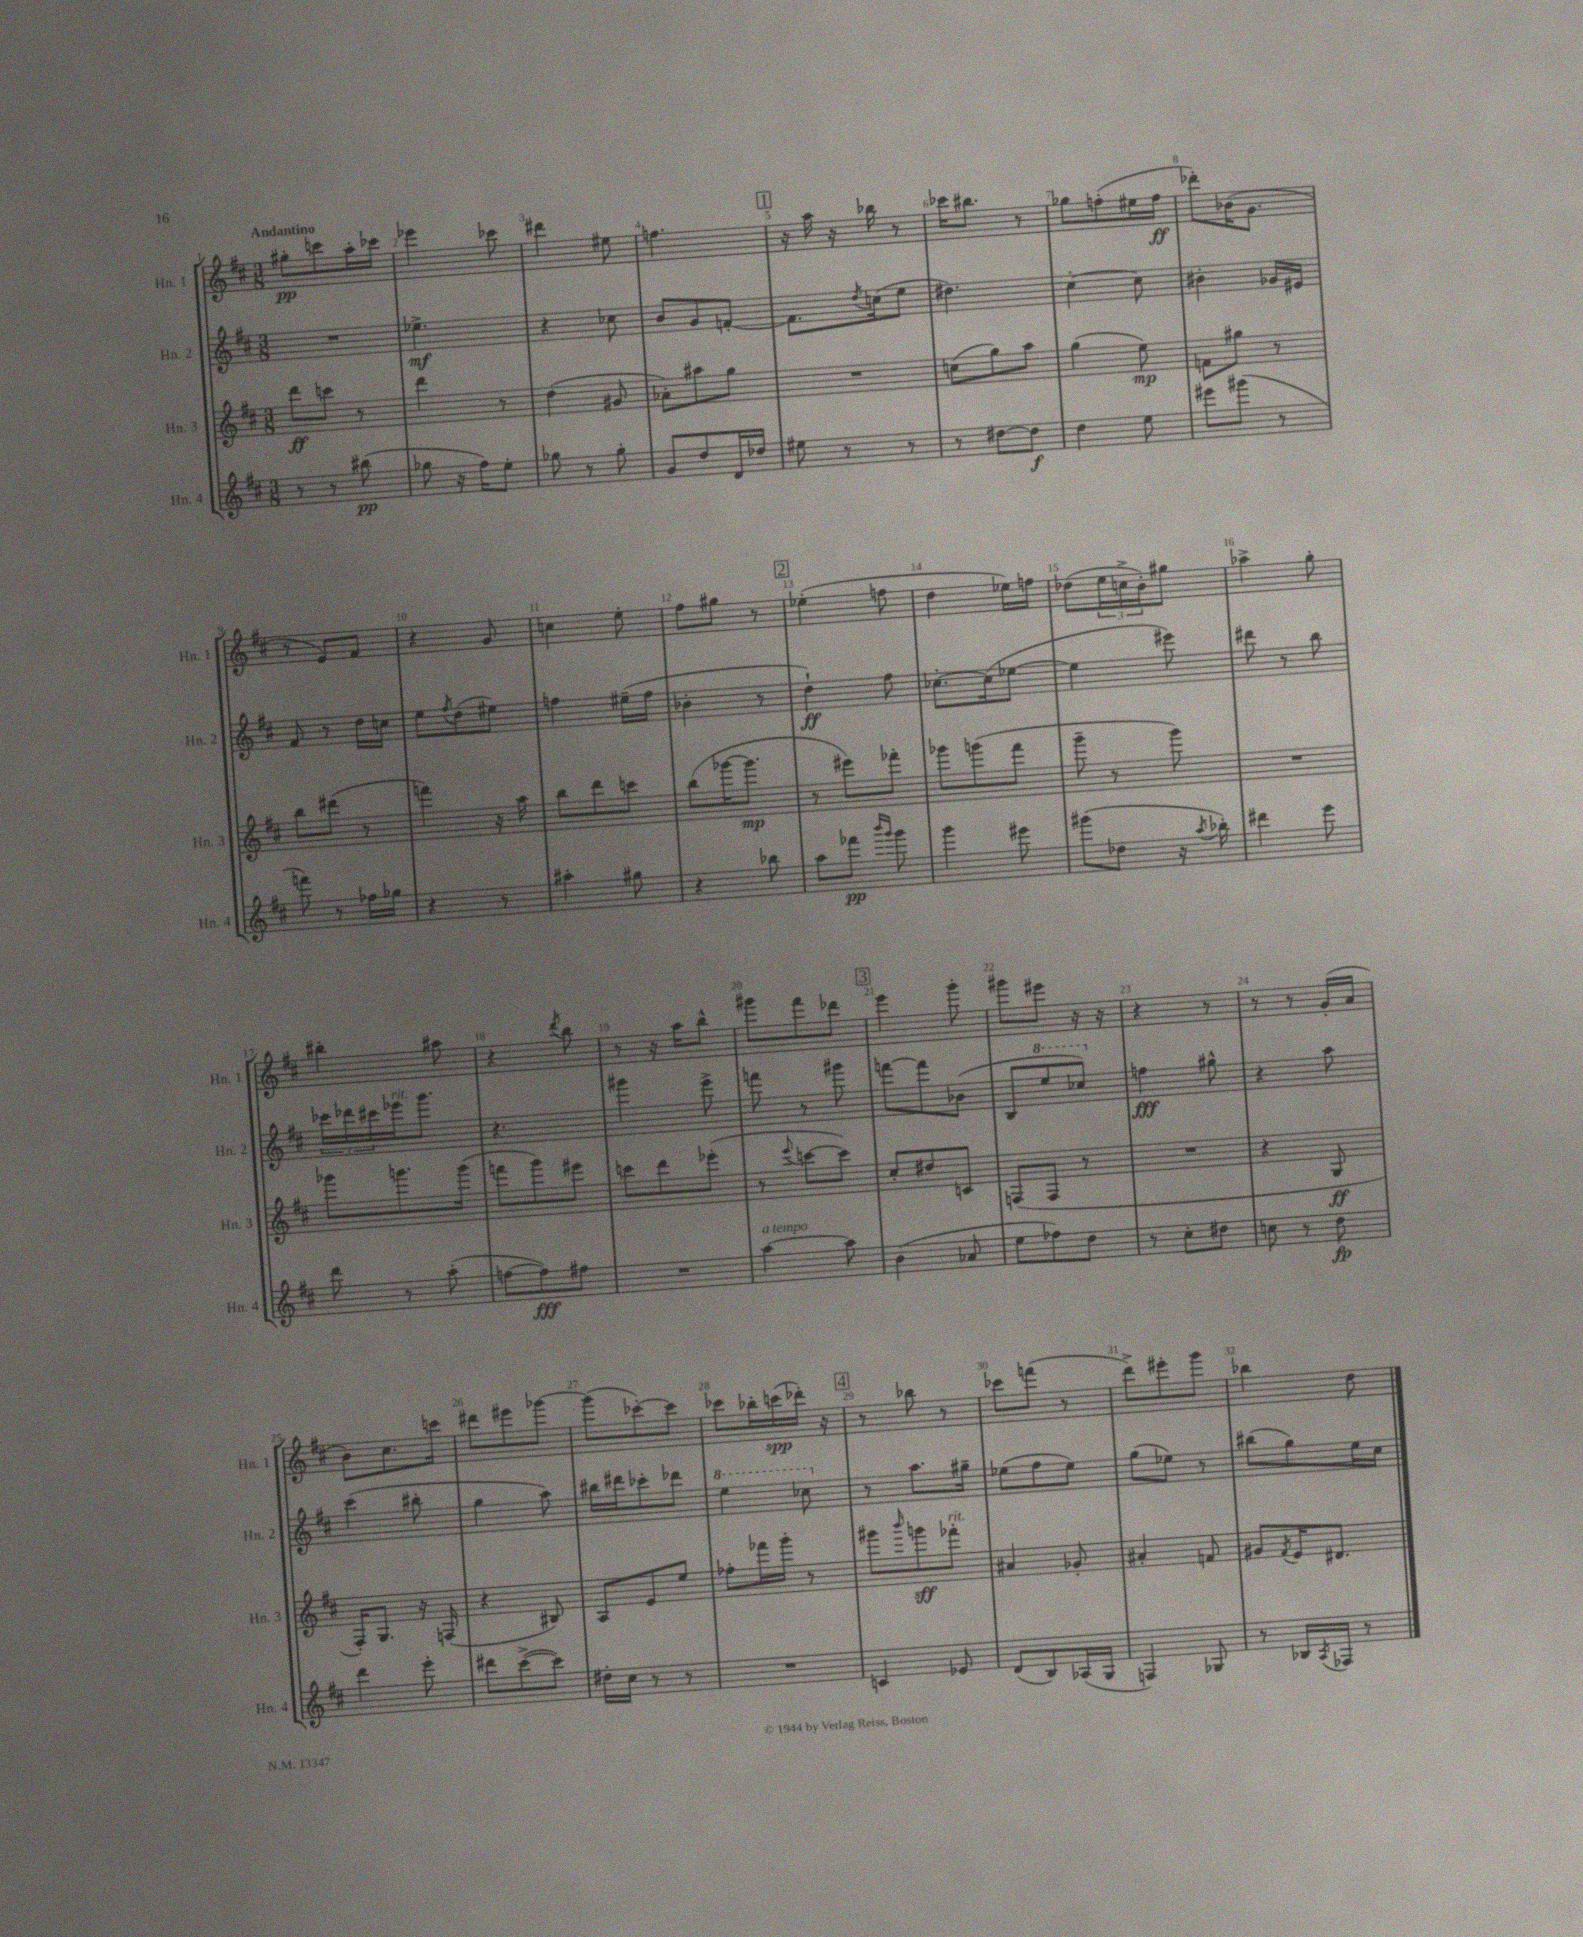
<<
\new StaffGroup <<
\new Staff = "s0" \with { instrumentName = "Hn. 1" shortInstrumentName = "Hn. 1" } {
    \clef treble \key d \major \numericTimeSignature \time 3/8 \tempo "Andantino"
    gis''8-.\pp c'''8 a''16-. ces'''16 |
    ees'''4 ces'''8 |
    dis'''4 eis''8 |
    f''4. |
    \mark \markup { \box "1" } r16 a''16 r16 bes''16 r8 |
    ces'''16 bis''8. r8 |
    ges''8 f''8-.( eis''16 f''16\ff |
    des'''8-.) bes'16( g'8. |
    r8 e'8) fis'8 |
    r4 g'8 |
    c''4 e''8-. |
    fis''8 gis''8 r8 |
    \mark \markup { \box "2" } ees''4-.( f''8 |
    d''4 ees''16) f''16 |
    des''8( \tuplet 3/2 { e''16 c''16-> b'16-.) } gis''8 |
    aes''4-> g''8-. |
    bis''4-. ais''8 |
    r4 \acciaccatura { d'''8 } b''8 |
    r8 r16 a''16 b''8-^ |
    gis'''8 fis'''8 des'''8 |
    \mark \markup { \box "3" } e'''4 g'''8-. |
    gis'''8 eis'''8 r16 r16 |
    r4 r8 |
    r8 r8 g'16-.( a'16 |
    b'8) cis''8. c'''16 |
    dis'''8 eis'''8 ges'''8~ |
    ges'''8( ces'''8~-.) ces'''8 |
    ces'''8 bes''16-. c'''16\spp( des'''16-.) r16 |
    \mark \markup { \box "4" } r8 bes''8 r8 |
    ces'''8 f'''8( r8 |
    d'''8->) eis'''8-. g'''8 |
    bes''4 d''8 \bar "|." |
}
\new Staff = "s1" \with { instrumentName = "Hn. 2" shortInstrumentName = "Hn. 2" } {
    \clef treble \key d \major \numericTimeSignature \time 3/8
    R4. |
    ees''4.->\mf |
    r4 ces''8 |
    b'8 g'8 f'8~-. |
    \mark \markup { \box "1" } f'8. \acciaccatura { d''8 } c''16( e''8 |
    dis''4.) |
    cis''4~-. cis''8 |
    bis'4-. ges'16 eis'16 |
    fis'8 r8 d''16 c''16 |
    e''8 \acciaccatura { fis''8 } d''8( eis''8) |
    f''4 eis''16--( f''16 |
    bes'4-. r8 |
    \mark \markup { \box "2" } d''4-!\ff) fis''8 |
    ces''8.~-. ces''16( ees''8~ |
    ees''4 eis'''8) |
    dis'''8 r8 b''8 |
    \tuplet 3/2 { ces'''16 des'''16 cis'''16 } ees'''16^\markup { \italic "rit." } g'''8. |
    r4. |
    gis'''4 e'''8-> |
    f'''8 r8 gis'''8 |
    \mark \markup { \box "3" } f'''8~ f'''8 bes'8( |
    b8 \ottava #1 e'''8 ces'''8) \ottava #0 |
    f''4\fff gis''8-^ |
    r4 a''8 |
    cis'''4( bis''8-. |
    g''4 a''8) |
    bis''16 dis'''16 ces'''8-. des'''8 |
    \ottava #1 e'''4 ces'''8 \ottava #0 |
    \mark \markup { \box "4" } r8 a''8. gis''16-- |
    ees''8( fis''8 ees''8) |
    g''8( ees''8) r8 |
    bis''8( g''8) e''16 cis''16 \bar "|." |
}
\new Staff = "s2" \with { instrumentName = "Hn. 3" shortInstrumentName = "Hn. 3" } {
    \clef treble \key d \major \numericTimeSignature \time 3/8
    d'''8\ff c'''8 r8 |
    d'''4 r8 |
    d''4( gis'8 |
    aes'8-.) ais''8 g''8 |
    \mark \markup { \box "1" } R4. |
    c''8( g''8) a''8 |
    g''4( e''8\mp) |
    f'8 gis''8 r8 |
    b''8 dis'''8( r8 |
    f'''4) r16 a''16 |
    b''8 d'''8 c'''8 |
    b''8( ges'''16~ ges'''8.\mp |
    \mark \markup { \box "2" } r8 eis'''8) fes'''8-. |
    ges'''8 g'''8( fis'''8 |
    g'''8-- r8 g'''8) |
    R4. |
    ges'''8 g'''8. g'''16( |
    f'''8 g'''8) eis'''8 |
    c'''8 d'''8 ees'''8-.( |
    r8 \appoggiatura { e'''8 } c'''8~ c'''8) |
    \mark \markup { \box "3" } cis''8-. dis''8 c'8 |
    f8( f8 r8 |
    R4. |
    r4 g8\ff |
    fis16-.) g8. r16 f16( |
    r4 bis8) |
    a8 e'8 e''8 |
    fes''8-. fes'''16 g'''16-. r8 |
    \mark \markup { \box "4" } gis'''8 \grace { b'''16 } g'''8\sff fes'''8-.^\markup { \italic "rit." } |
    ais'4 ges'8-. |
    ais'4-. f'8 |
    gis'8 \acciaccatura { fis'8 } e'16 dis'8. \bar "|." |
}
\new Staff = "s3" \with { instrumentName = "Hn. 4" shortInstrumentName = "Hn. 4" } {
    \clef treble \key d \major \numericTimeSignature \time 3/8
    r8 r8 bis''8\pp( |
    ges''8 r16 fis''16) e''8-. |
    ges''8 r8 ges''8-. |
    g'8 d''8 d'16 des''16 |
    \mark \markup { \box "1" } eis''8 r8 r8 |
    r8 dis''8~ dis''8\f |
    d''4 e''8 |
    eis'''8 gis'''8( r8 |
    f'''8) r8 fes''16 ges''16 |
    r4 r8 |
    ais''4-. gis''8 |
    r4 bes''8 |
    \mark \markup { \box "2" } a''8 fes'''8\pp \grace { b'''16 g'''16 } g'''8 |
    g'''4 eis'''8 |
    gis'''8( des''8 r16 \acciaccatura { a''8 } bes''16-.) |
    dis'''4 e'''8 |
    d'''8 r8 a''8-.( |
    f''8~ f''8\fff) fis''8 |
    R4. |
    a''4~^\markup { \italic "a tempo" } a''8 |
    \mark \markup { \box "3" } b'4( aes'8 |
    e''8 fes''8) d''8 |
    r8 cis''8-. dis''8 |
    c''8 r8 d''8\fp |
    d'''4 e'''8-. |
    dis'''8 cis'''8~->( cis'''8) |
    dis''16-. cis''16 r8 r8 |
    R4. |
    \mark \markup { \box "4" } c'4 ees'8 |
    d'8( b8) aes16( g16 |
    f4) ges8 |
    r8 bes16 \acciaccatura { a8 } fes16 r8 \bar "|." |
}
>>
>>
\layout { \context { \Score \override BarNumber.break-visibility = ##(#f #t #t) barNumberVisibility = #all-bar-numbers-visible } }
